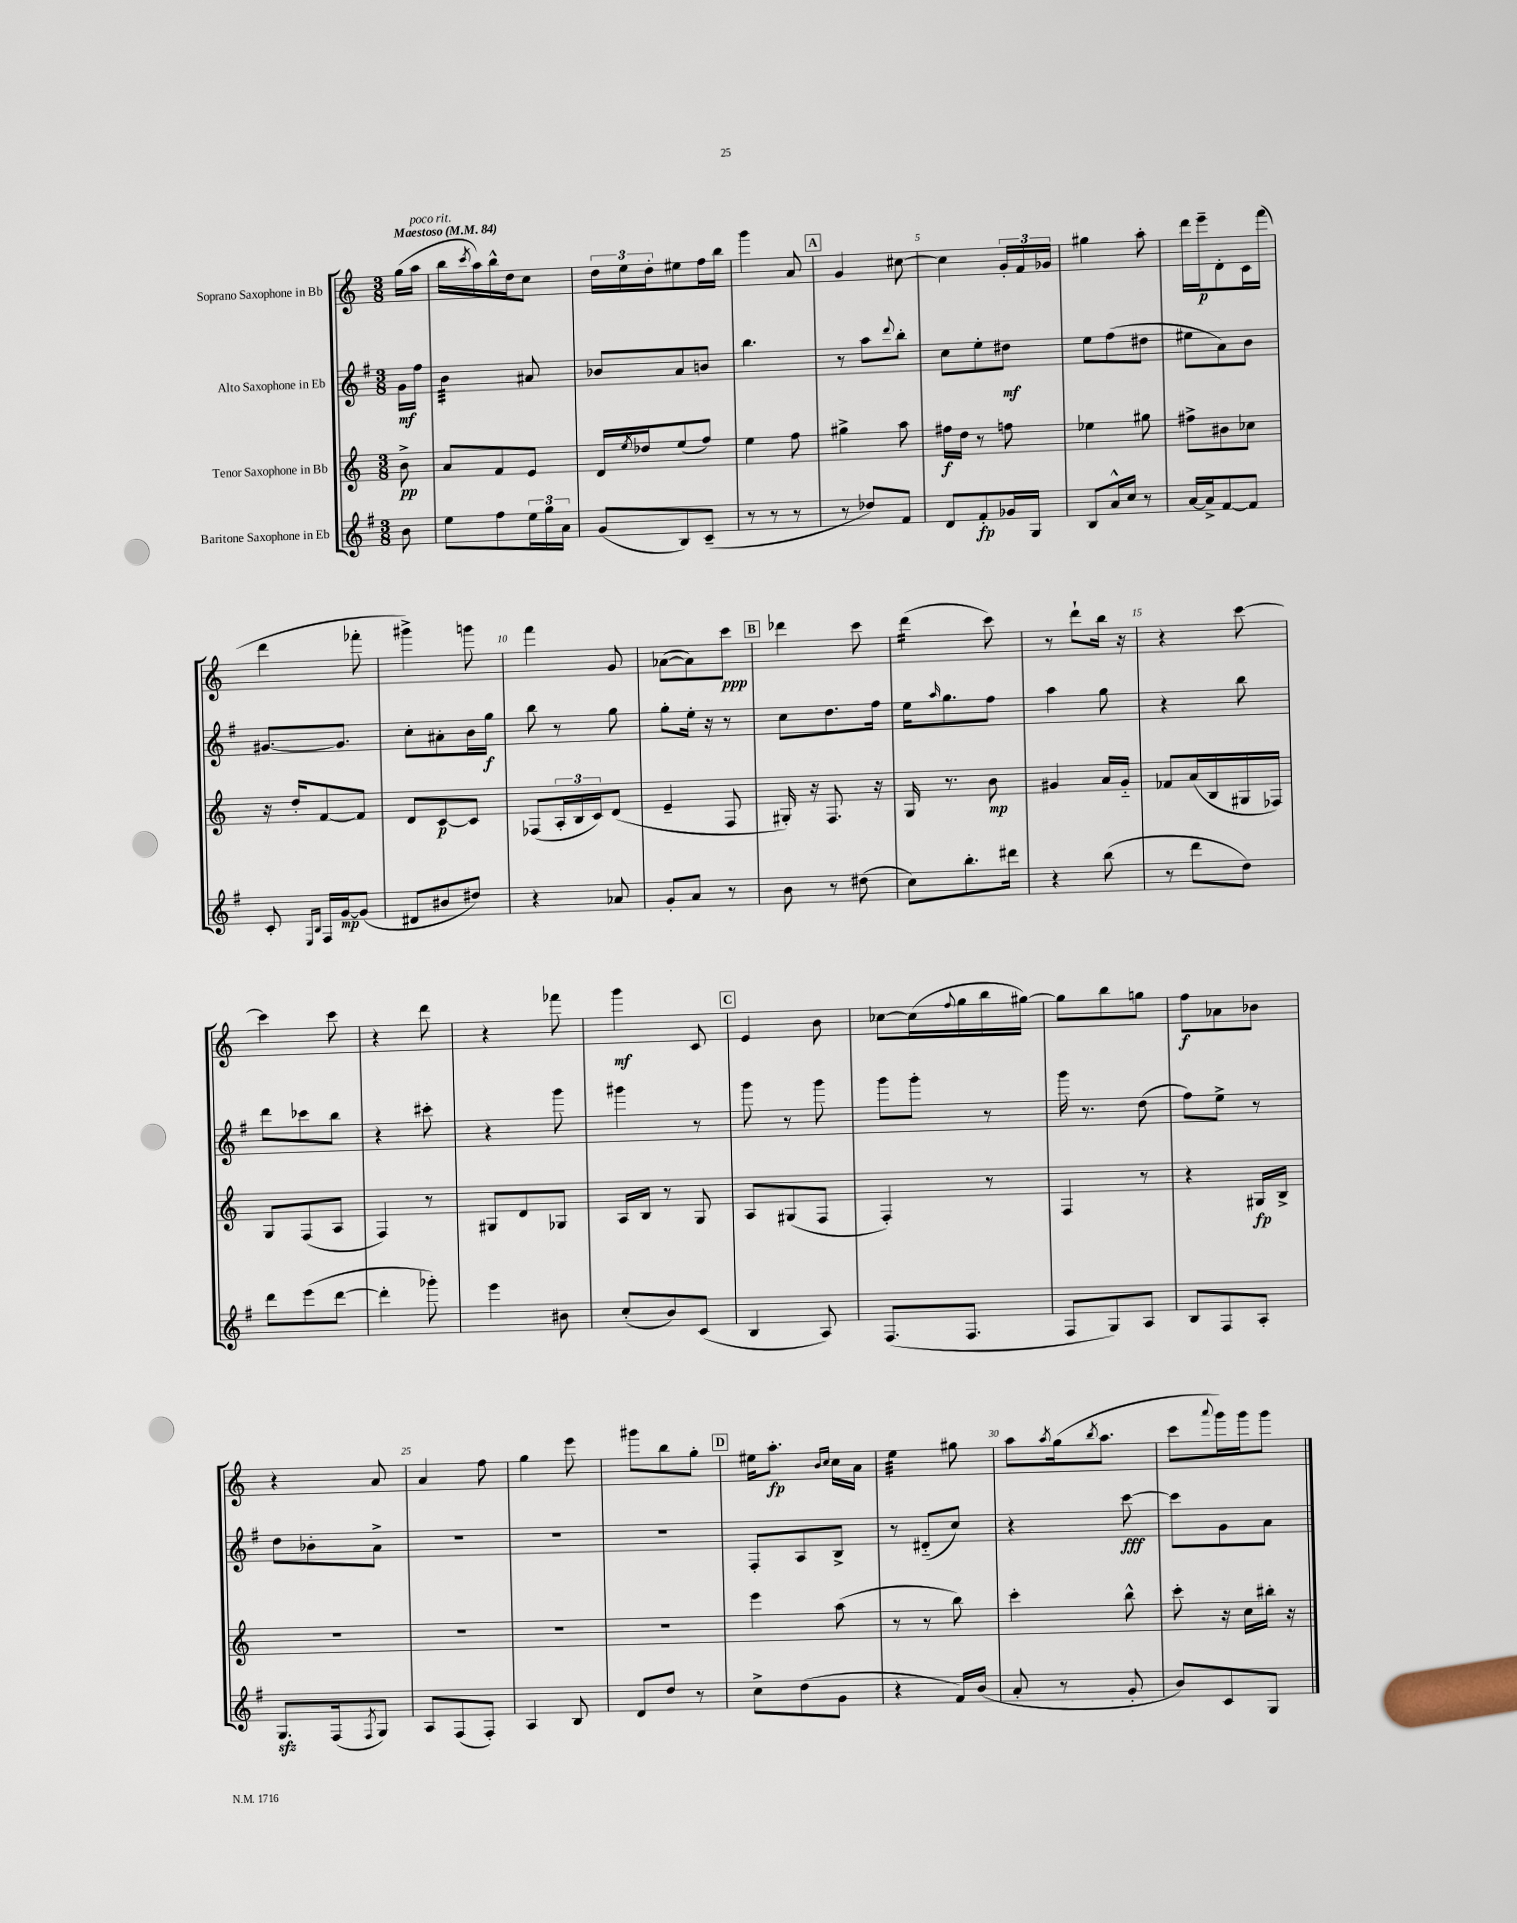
<<
\new StaffGroup <<
\new Staff = "s0" \with { instrumentName = "Soprano Saxophone in Bb" } {
    \clef treble \key c \major \numericTimeSignature \time 3/8 \partial 8 \tempo "Maestoso" 4 = 84
    g''16( a''16^\markup { \italic "poco rit." } |
    b''16 \acciaccatura { c'''8 } a''16) b''16-^ d''16 c''8 |
    \tuplet 3/2 { d''16 e''16 d''16-. } eis''8 f''16 b''16 |
    g'''4 a'8 |
    \mark \markup { \box "A" } g'4 cis''8~ |
    cis''4 \tuplet 3/2 { g'16-. f'16 ges'16 } |
    gis''4 a''8-. |
    d'''16 e'''16--\p d'8-. c'16 f'''16( |
    d'''4 fes'''8-. |
    gis'''4->) g'''8 |
    f'''4 g'8 |
    aes'8~( aes'8) c'''8\ppp |
    \mark \markup { \box "B" } des'''4 c'''8 |
    d'''4:16( c'''8) |
    r8 d'''8-! b''16 r16 |
    r4 c'''8~ |
    c'''4 c'''8 |
    r4 d'''8 |
    r4 fes'''8 |
    g'''4\mf c'8 |
    \mark \markup { \box "C" } e'4 b'8 |
    ces''8~ ces''16( \appoggiatura { f''8 } g''16 b''16 gis''16~) |
    gis''8 b''8 g''8 |
    f''8\f aes'8 bes'8 |
    r4 a'8 |
    a'4 f''8 |
    g''4 e'''8 |
    gis'''8 b''8 g''8-. |
    \mark \markup { \box "D" } eis''16 a''8.-.\fp \grace { b'16 c''16 } c''16 a'16 |
    e''4:32 gis''8 |
    a''8 \acciaccatura { a''8 } g''16( \acciaccatura { b''8 } a''8. |
    c'''8 \appoggiatura { a'''8 } g'''16) g'''16 g'''8 \bar "|." |
}
\new Staff = "s1" \with { instrumentName = "Alto Saxophone in Eb" } {
    \clef treble \key g \major \numericTimeSignature \time 3/8 \partial 8
    g'16\mf fis''16 |
    b'4:32 ais'8 |
    bes'8 a'8 b'8 |
    b''4. |
    \mark \markup { \box "A" } r8 a''8 \appoggiatura { d'''8 } b''8-. |
    c''8 e''8-. dis''8\mf |
    e''8 fis''8( dis''8 |
    eis''8 a'8) b'8 |
    gis'8.~ gis'8. |
    c''8-. ais'8-. b'16 g''16\f |
    b''8 r8 g''8 |
    g''8-. e''16-. r16 r8 |
    \mark \markup { \box "B" } c''8 d''8. fis''16 |
    e''16 \grace { a''16 } g''8. fis''8 |
    a''4 g''8 |
    r4 b''8 |
    d'''8 ces'''8 b''8 |
    r4 cis'''8-. |
    r4 g'''8 |
    gis'''4 r8 |
    \mark \markup { \box "C" } g'''8 r8 g'''8 |
    g'''8 g'''8-. r8 |
    g'''16 r8. d''8( |
    fis''8) e''8-> r8 |
    d''8 bes'8-. a'8-> |
    R4. |
    R4. |
    R4. |
    \mark \markup { \box "D" } fis8-. a8 b8-> |
    r8 dis'8-_( c''8) |
    r4 c'''8~\fff |
    c'''8 g'8 a'8 \bar "|." |
}
\new Staff = "s2" \with { instrumentName = "Tenor Saxophone in Bb" } {
    \clef treble \key c \major \numericTimeSignature \time 3/8 \partial 8
    b'8->\pp |
    a'8 f'8 e'8 |
    d'16 \acciaccatura { e''8 } des''16 e''8( f''8) |
    e''4 f''8 |
    \mark \markup { \box "A" } gis''4-> a''8 |
    fis''16\f d''16 r8 f''8 |
    ees''4 gis''8 |
    fis''8-> bis'8 ces''8 |
    r16 d''16-. f'8~ f'8 |
    d'8 c'8~\p c'8 |
    fes8( \tuplet 3/2 { a16-. b16 c'16) } d'8( |
    e'4-- f8 |
    \mark \markup { \box "B" } gis16-.) r16 f8. r16 |
    g16 r8. b'8\mp |
    gis'4 a'16 gis'16-_ |
    fes'8 a'16( b16 gis16 fes16) |
    g8 f8( a8 |
    f4) r8 |
    gis8 d'8 ges8 |
    a16 b16 r8 g8 |
    \mark \markup { \box "C" } a8 gis8( f8 |
    f4-.) r8 |
    f4 r8 |
    r4 gis16\fp b16-> |
    R4. |
    R4. |
    R4. |
    R4. |
    \mark \markup { \box "D" } e'''4 a''8( |
    r8 r8 b''8) |
    c'''4-. b''8-^ |
    c'''8-. r16 c''16 bis''16-. r16 \bar "|." |
}
\new Staff = "s3" \with { instrumentName = "Baritone Saxophone in Eb" } {
    \clef treble \key g \major \numericTimeSignature \time 3/8 \partial 8
    b'8 |
    e''8 fis''8 \tuplet 3/2 { e''16 g''16 a'16 } |
    g'8( b8) c'8--( |
    r8 r8 r8 |
    \mark \markup { \box "A" } r8 des''8) fis'8 |
    d'8 fis'8-.\fp ges'16 g16 |
    b8 a'16-^ c''16 r8 |
    a'16~ a'16-> fis'8~ fis'8 |
    c'8-. \grace { e16 b16 } fis16 g'16~\mp g'8( |
    dis'8 bis'8 dis''8) |
    r4 aes'8 |
    g'8-. a'8 r8 |
    \mark \markup { \box "B" } b'8 r8 dis''8( |
    c''8) b''8.-. dis'''16 |
    r4 b''8( |
    r8 d'''8 d''8) |
    d'''8 e'''8( d'''8~ |
    d'''4-. ges'''8-.) |
    e'''4 bis'8 |
    c''8-.( b'8) c'8( |
    \mark \markup { \box "C" } b4 a8) |
    fis8.( fis8. |
    fis8 g8) a8 |
    b8 fis8 a8-. |
    g8.\sfz fis16( \acciaccatura { fis8 } g8) |
    a8 fis8( fis8-.) |
    a4 b8 |
    d'8 d''8 r8 |
    \mark \markup { \box "D" } c''8-> d''8( g'8 |
    r4 fis'16) b'16( |
    a'8-. r8 g'8-. |
    b'8) c'8 g8 \bar "|." |
}
>>
>>
\layout { \context { \Score \override BarNumber.break-visibility = ##(#f #t #t) barNumberVisibility = #(every-nth-bar-number-visible 5) } }
